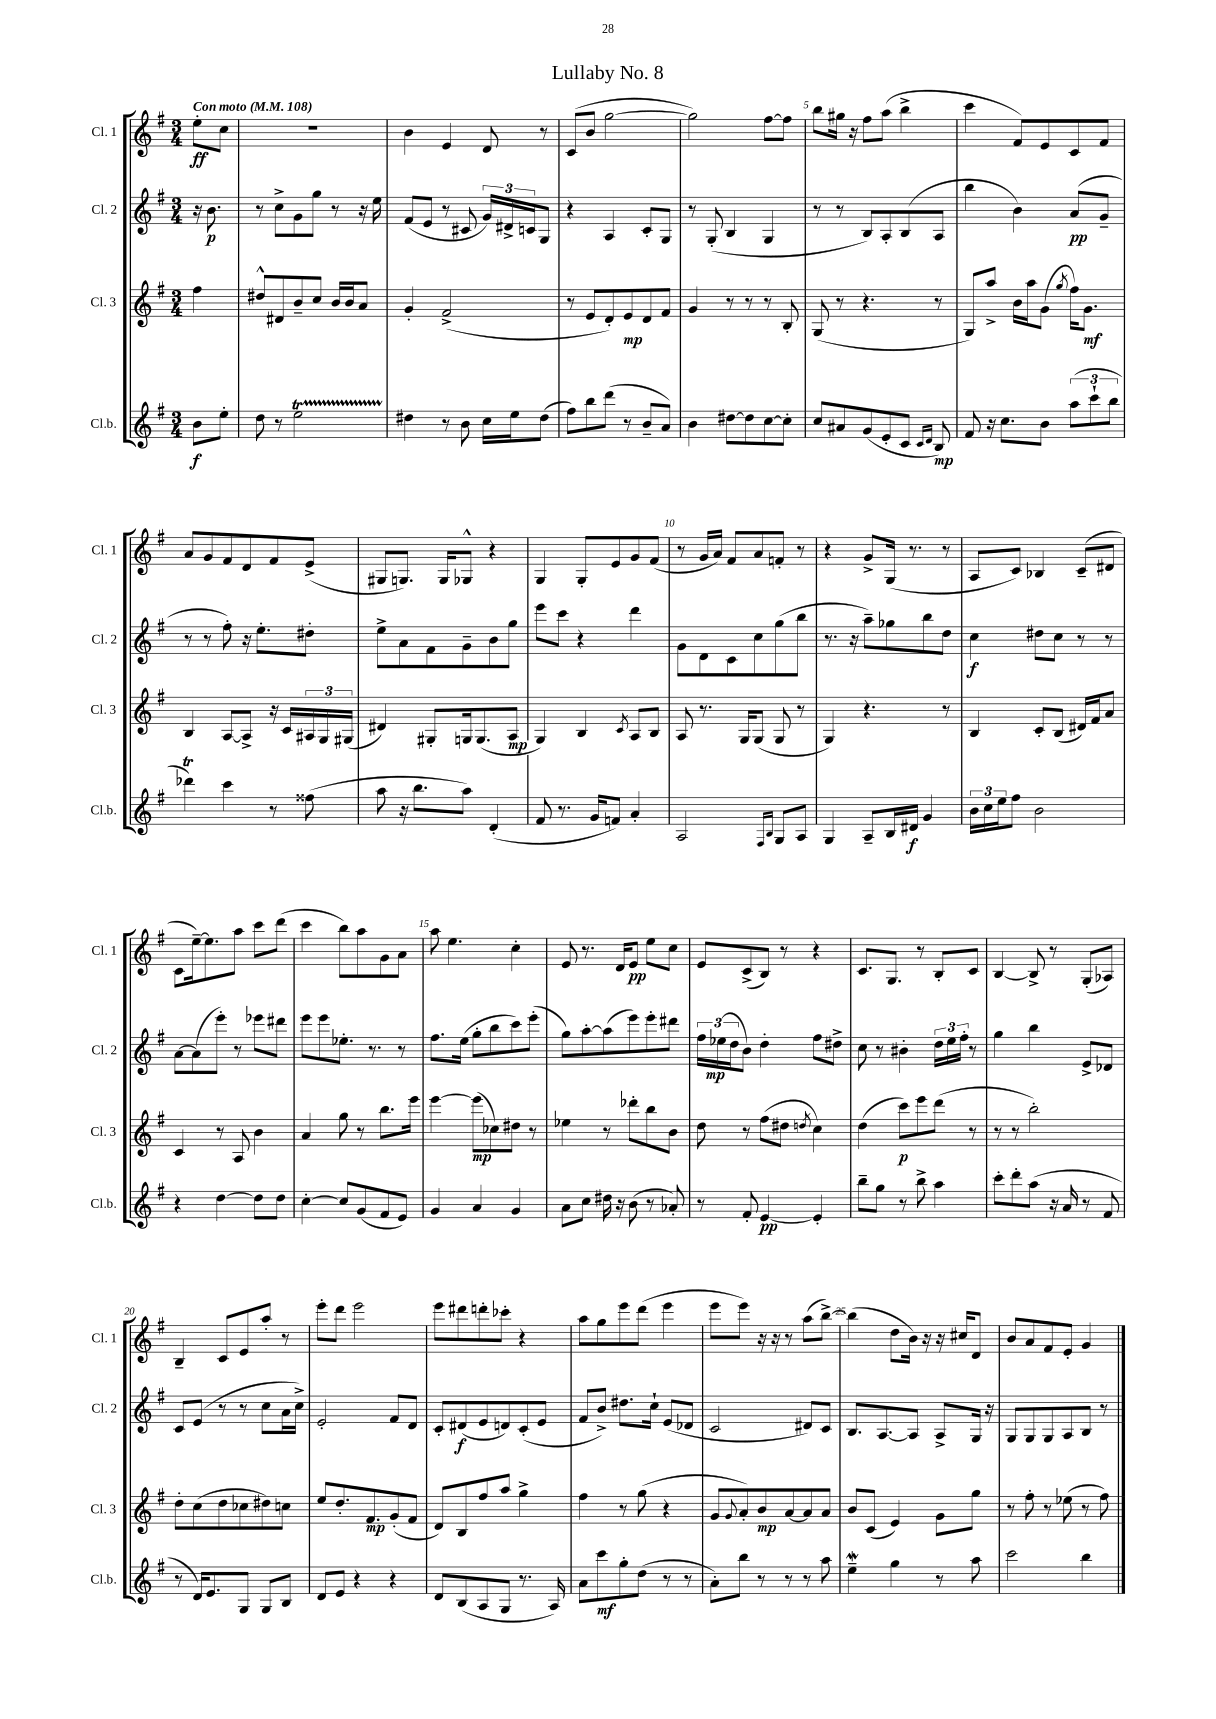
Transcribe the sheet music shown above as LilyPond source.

\header { title = "Lullaby No. 8" }
<<
\new StaffGroup <<
\new Staff = "s0" \with { instrumentName = "Cl. 1" shortInstrumentName = "Cl. 1" } {
    \clef treble \key g \major \numericTimeSignature \time 3/4 \partial 4 \tempo "Con moto" 4 = 108
    e''8-.\ff c''8 |
    R2. |
    b'4 e'4 d'8 r8 |
    c'8( b'8 g''2~ |
    g''2) fis''8~ fis''8 |
    b''8 gis''16 r16 fis''8 a''8( b''4-> |
    c'''4 fis'8) e'8 c'8 fis'8 |
    a'8 g'8 fis'8 d'8 fis'8 e'8->( |
    gis8 g8.) g16 ges8-^ r4 |
    g4 g8-. e'8 g'8 fis'8( |
    r8 g'16 a'16) fis'8 a'8 f'8-. r8 |
    r4 g'8-> g16( r8. r8 |
    a8 c'8) bes4 c'8--( dis'8 |
    c'8 e''16~--) e''8. a''8 c'''8 d'''8( |
    c'''4 b''8) a''8 g'8 a'8 |
    a''8 e''4. c''4-. |
    e'8 r8. d'16 e'8\pp e''8 c''8 |
    e'8 c'8->( b8) r8 r4 |
    c'8. g8. r8 b8-. c'8 |
    b4~ b8-> r8 g8-.( aes8) |
    b4-- c'8 e'8 a''8-. r8 |
    e'''8-. d'''8 e'''2 |
    e'''8 dis'''8 d'''8-. ces'''8-. r4 |
    a''8 g''8 e'''8 d'''8( e'''4 |
    e'''8 e'''8) r16 r16 r8 a''8( b''8~->) |
    b''4( d''8 b'16) r16 r16 cis''16 d'8 |
    b'8 a'8 fis'8 e'8-. g'4 \bar "|." |
}
\new Staff = "s1" \with { instrumentName = "Cl. 2" shortInstrumentName = "Cl. 2" } {
    \clef treble \key g \major \numericTimeSignature \time 3/4 \partial 4
    r16 b'8.\p |
    r8 c''8-> g'8 g''8 r8 r16 e''16 |
    fis'8( e'8 r8 cis'8 \tuplet 3/2 { g'16) dis'16-> c'16 } g8 |
    r4 a4 c'8-. g8 |
    r8 g8-.( b4 g4 |
    r8 r8 b8) a8-. b8( a8 |
    b''4 b'4) a'8\pp( g'8-- |
    r8 r8 fis''8-.) r16 e''8.-. dis''8-. |
    e''8-> a'8 fis'8 g'8-- b'8 g''8 |
    e'''8 c'''8 r4 d'''4 |
    g'8 d'8 c'8 c''8 g''8( b''8 |
    r8. r16 a''8--) ges''8 b''8 d''8 |
    c''4\f dis''8 c''8 r8 r8 |
    a'8~ a'8( e'''8-.) r8 ees'''8 dis'''8 |
    e'''8 e'''8 ees''8.-. r8. r8 |
    fis''8. e''16( g''8-. b''8 c'''8) e'''8-.( |
    g''8) a''8~-. a''8( e'''8) e'''8-. dis'''8 |
    \tuplet 3/2 { fis''16 ees''16\mp( d''16 } b'8) d''4-. fis''8 dis''8-> |
    c''8 r8 bis'4-. \tuplet 3/2 { d''16 e''16 fis''16-. } r8 |
    g''4 b''4 e'8-> des'8 |
    c'8 e'8( r8 r8 c''8 a'16 c''16->) |
    e'2-. fis'8 d'8 |
    c'8-. dis'8\f( e'8 d'8) c'8-.( e'8 |
    fis'8 b'8->) dis''8. c''16-! e'8( des'8 |
    c'2 dis'8) c'8 |
    b8. a8.~ a8 a8-> g16 r16 |
    g8 g8 g8 a8 b8 r8 \bar "|." |
}
\new Staff = "s2" \with { instrumentName = "Cl. 3" shortInstrumentName = "Cl. 3" } {
    \clef treble \key g \major \numericTimeSignature \time 3/4 \partial 4
    fis''4 |
    dis''8-^ dis'8 b'8-- c''8 b'16 b'16 a'8 |
    g'4-. fis'2->( |
    r8 e'8 d'8-.) e'8\mp d'8 fis'8 |
    g'4 r8 r8 r8 b8-. |
    g8( r8 r4. r8 |
    g8) a''8-> b'16 a''16 g'8( \acciaccatura { g''8 } fis''16) g'8.\mf |
    b4 a8~ a8-> r16 c'16 \tuplet 3/2 { ais16 g16 gis16( } |
    dis'4) gis8-. g16 g8.( a8\mp |
    g4) b4 \acciaccatura { c'8 } a8 b8 |
    a8 r8. g16 g8( g8 r8 |
    g4) r4. r8 |
    b4 c'8-. b8( dis'16) fis'16 a'8 |
    c'4 r8 a8 b'4 |
    a'4 g''8 r8 b''8. e'''16 |
    e'''4~ e'''8\mp( ces''8) dis''8 r8 |
    ees''4 r8 des'''8-. b''8 b'8 |
    d''8 r8 fis''8( dis''8 \acciaccatura { d''8 } c''4) |
    d''4( c'''8\p) e'''8 d'''8( r8 |
    r8 r8 b''2-.) |
    d''8-. c''8( d''8 ces''8 dis''8) c''8 |
    e''8 d''8.-. fis'8.\mp g'8-.( fis'8 |
    d'8) b8 fis''8 a''8 g''4-> |
    fis''4 r8 g''8( r4 |
    g'8 \appoggiatura { g'8 } a'8-.) b'8\mp a'8~ a'8 a'8 |
    b'8 c'8( e'4) g'8 g''8 |
    r8 fis''8-. r8 ees''8( r8 fis''8) \bar "|." |
}
\new Staff = "s3" \with { instrumentName = "Cl.b." shortInstrumentName = "Cl.b." } {
    \clef treble \key g \major \numericTimeSignature \time 3/4 \partial 4
    b'8\f e''8-. |
    d''8 r8 e''2\startTrillSpan |
    dis''4\stopTrillSpan r8 b'8 c''16 e''16 dis''8( |
    fis''8) b''8 d'''8( r8 b'8-- a'8) |
    b'4 dis''8~ dis''8 c''8~ c''8-. |
    c''8 ais'8 g'8( e'8-. c'8 \grace { c'16 d'16 } b8\mp) |
    fis'8 r16 c''8. b'8 \tuplet 3/2 { a''8( c'''8-! b''8 } |
    des'''4\trill) c'''4 r8 fisis''8( |
    a''8 r16 b''8. a''8) d'4-.( |
    fis'8 r8. g'16 f'8) a'4-. |
    a2 \grace { fis16 b16 } g8 a8 |
    g4 a8-- b16 dis'16\f g'4 |
    \tuplet 3/2 { b'16 c''16 e''16 } fis''8 b'2 |
    r4 d''4~ d''8 d''8 |
    c''4~-. c''8 g'8( fis'8 e'8) |
    g'4 a'4 g'4 |
    a'8 c''8 dis''16 r16 b'8( r8 aes'8-.) |
    r8 fis'8-. e'4~\pp e'4-. |
    b''8-- g''8 r8 b''8-> a''4 |
    c'''8-. d'''8-. a''8( r16 a'16 r8 fis'8 |
    r8 d'16) e'8. g8 g8 b8 |
    d'8 e'8 r4 r4 |
    d'8 b8( a8 g8 r8. a16) |
    a'8 c'''8\mf g''8-. d''8( r8 r8 |
    a'8-.) b''8 r8 r8 r8 a''8 |
    e''4--\mordent g''4 r8 a''8 |
    c'''2 b''4 \bar "|." |
}
>>
>>
\layout { \context { \Score \override BarNumber.break-visibility = ##(#f #t #t) barNumberVisibility = #(every-nth-bar-number-visible 5) } }
